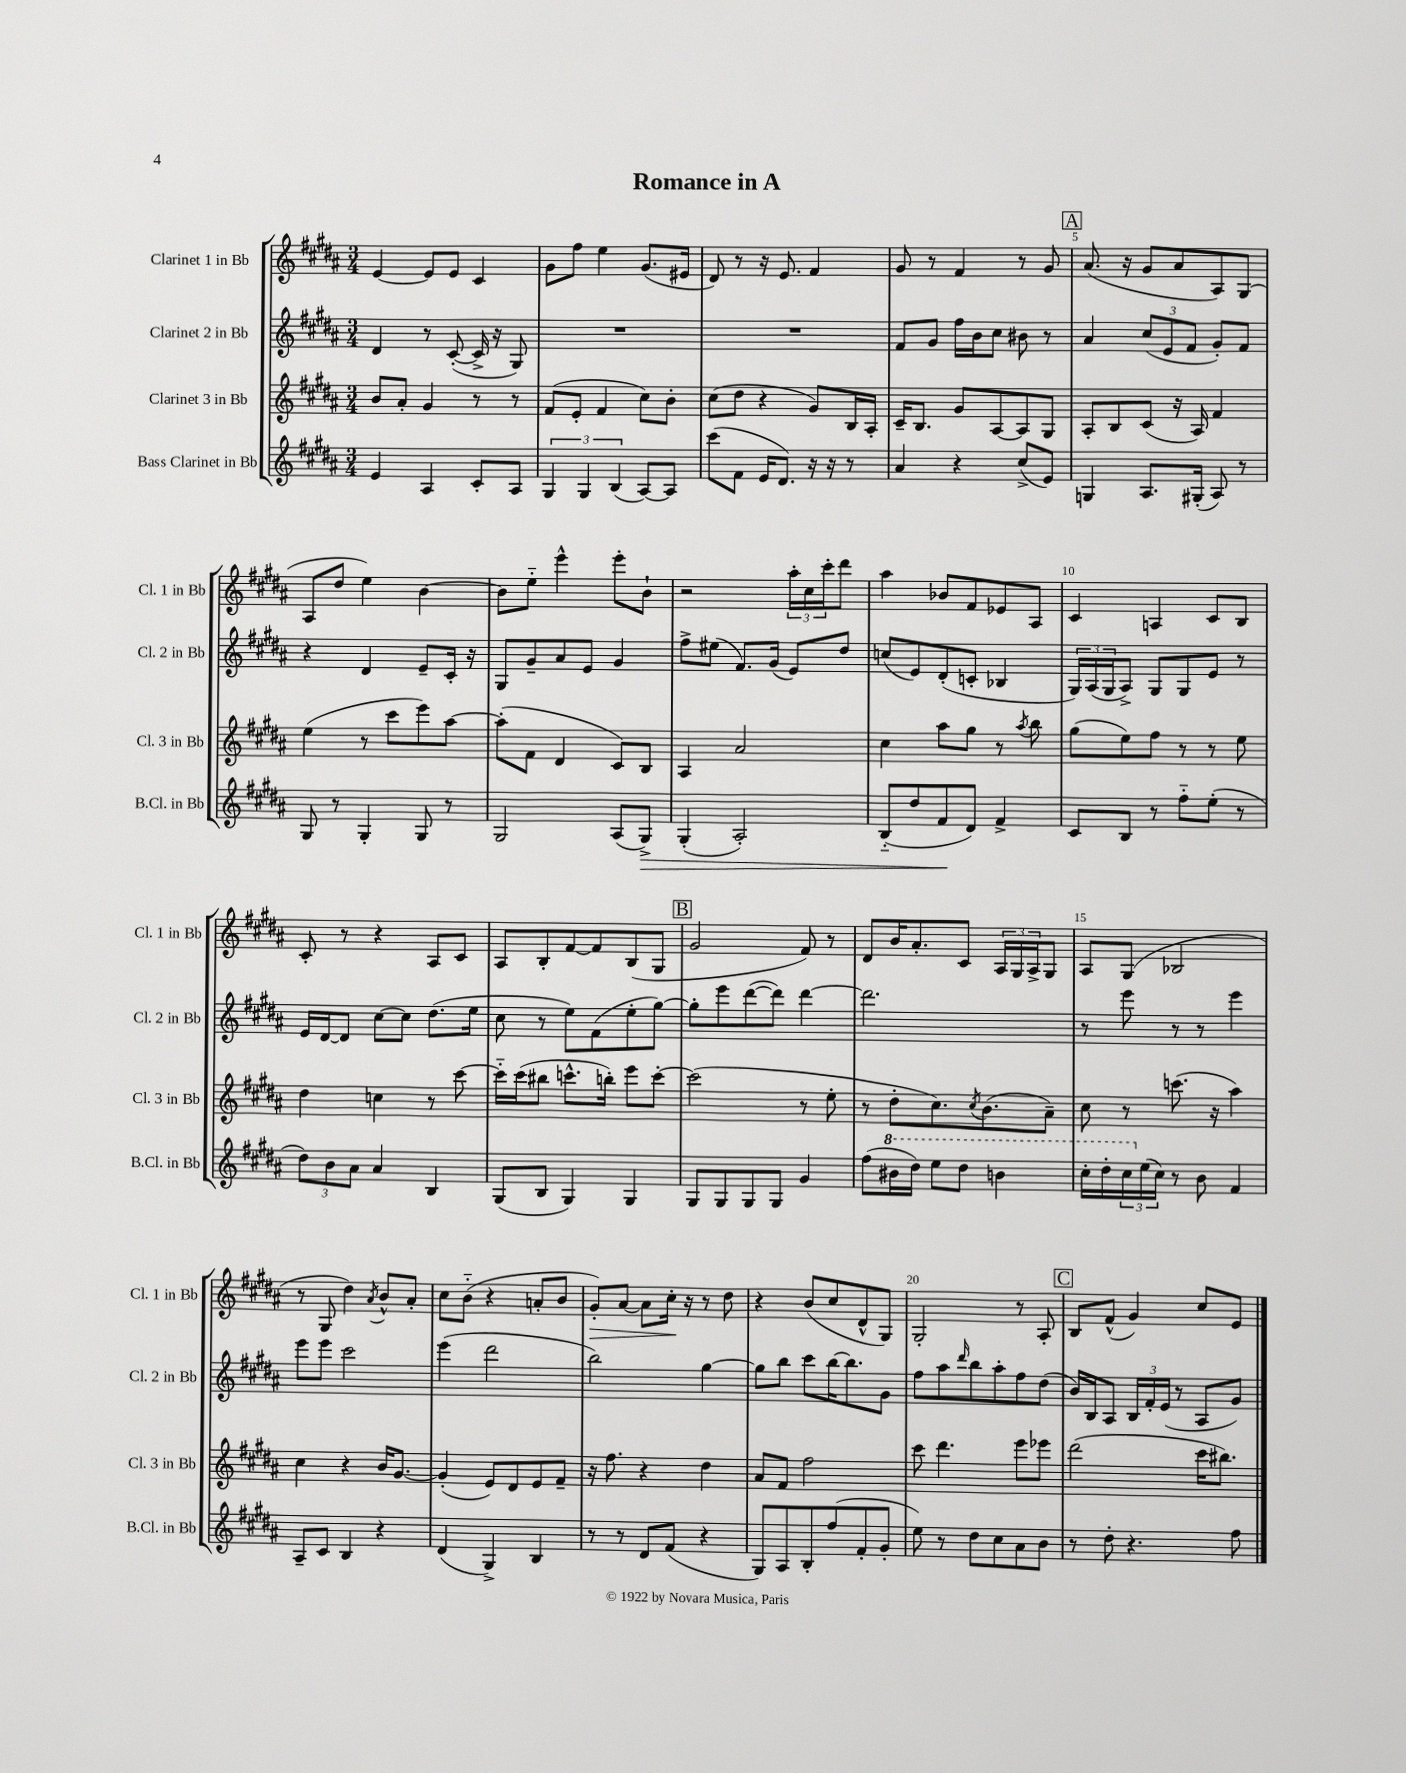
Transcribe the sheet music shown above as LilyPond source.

\header { title = "Romance in A" }
<<
\new StaffGroup <<
\new Staff = "s0" \with { instrumentName = "Clarinet 1 in Bb" shortInstrumentName = "Cl. 1 in Bb" } {
    \clef treble \key b \major \numericTimeSignature \time 3/4
    e'4~ e'8 e'8 cis'4 |
    gis'8 fis''8 e''4 gis'8.( eis'16 |
    dis'8) r8 r16 e'8. fis'4 |
    gis'8 r8 fis'4 r8 gis'8 |
    \mark \markup { \box "A" } ais'8.( r16 gis'8 ais'8 ais8) gis8( |
    ais8 dis''8 e''4) b'4~ |
    b'8 e''8-_ e'''4-^ e'''8-. b'8-! |
    r2 \tuplet 3/2 { ais''16-. cis''16 cis'''16-. } dis'''8 |
    ais''4 bes'8 fis'8 ees'8 ais8 |
    cis'4 a4 cis'8 b8 |
    cis'8-. r8 r4 ais8 cis'8 |
    ais8 b8-. fis'8~ fis'8 b8( gis8 |
    \mark \markup { \box "B" } gis'2 fis'8) r8 |
    dis'8 b'16 ais'8.-. cis'8 \tuplet 3/2 { ais16 gis16 ais16-> } gis8 |
    ais8 gis8( bes2 |
    r8 gis8 dis''4) \acciaccatura { ais'8 } b'8-^ ais'8-. |
    cis''8 b'8-_( r4 a'8-. b'8 |
    gis'8-.\>) ais'8~ ais'8 cis''16-.\! r16 r8 dis''8 |
    r4 b'8( cis''8 dis'8-^ gis8) |
    gis2-. r8 ais8-. |
    \mark \markup { \box "C" } b8 fis'8-^( gis'4) cis''8 e'8 \bar "|." |
}
\new Staff = "s1" \with { instrumentName = "Clarinet 2 in Bb" shortInstrumentName = "Cl. 2 in Bb" } {
    \clef treble \key b \major \numericTimeSignature \time 3/4
    dis'4 r8 cis'8~-.( cis'16-> r16 gis8) |
    R2. |
    R2. |
    fis'8 gis'8 fis''16 b'16 cis''8 bis'8 r8 |
    \mark \markup { \box "A" } ais'4 \tuplet 3/2 { cis''8( e'8 fis'8 } gis'8-.) fis'8 |
    r4 dis'4 e'8-- cis'16-. r16 |
    gis8 gis'8-- ais'8 e'8 gis'4 |
    fis''8-> eis''8( fis'8.) gis'16( e'8) dis''8 |
    c''8( e'8) dis'8-.( c'8-. bes4 |
    \tuplet 3/2 { gis16) ais16( gis16 } ais8->) gis8 gis8 e'8 r8 |
    e'16 dis'16~ dis'8 cis''8~ cis''8 dis''8.( e''16 |
    cis''8 r8 e''8) fis'8( e''8-. gis''8~) |
    \mark \markup { \box "B" } gis''8-. e'''8 dis'''8~( dis'''8) dis'''4~ |
    dis'''2. |
    r8 e'''8 r8 r8 e'''4 |
    e'''8 e'''8 cis'''2 |
    e'''4( dis'''2 |
    b''2) gis''4~ |
    gis''8 b''8 cis'''8 b''16~ b''8. gis'8 |
    fis''8 ais''8 \grace { dis'''16 } b''8 ais''8-. fis''8 dis''8( |
    \mark \markup { \box "C" } b'16) b16 ais8 \tuplet 3/2 { b16 fis'16-. e'16( } r8 ais8 gis'8) \bar "|." |
}
\new Staff = "s2" \with { instrumentName = "Clarinet 3 in Bb" shortInstrumentName = "Cl. 3 in Bb" } {
    \clef treble \key b \major \numericTimeSignature \time 3/4
    b'8 ais'8-. gis'4 r8 r8 |
    fis'8( e'8-. fis'4 cis''8) b'8-. |
    cis''8( dis''8 r4 gis'8) b16 ais16-. |
    cis'16-- b8. gis'8 ais8~ ais8 gis8 |
    \mark \markup { \box "A" } ais8-. b8 cis'8( r16 ais16) fis'4 |
    e''4( r8 cis'''8 e'''8) ais''8~ |
    ais''8-.( fis'8 dis'4 cis'8) b8 |
    ais4 ais'2 |
    cis''4 ais''8 gis''8 r8 \acciaccatura { ais''8 } b''8 |
    gis''8( e''8) fis''8 r8 r8 e''8 |
    dis''4 c''4 r8 cis'''8~ |
    cis'''16-_ cis'''16( bis''8 c'''8.-^ b''16-.) e'''8 c'''8~-. |
    \mark \markup { \box "B" } c'''2( r8 e''8-. |
    r8 dis''8-. cis''8.) \acciaccatura { cis''8 } b'8.( ais'8--) |
    cis''8 r8 c'''8.( r16 ais''4) |
    cis''4 r4 b'16 gis'8.~ |
    gis'4-.( e'8) dis'8 e'8 fis'8-- |
    r16 fis''8. r4 dis''4 |
    ais'8 fis'8 fis''2 |
    cis'''8 dis'''4. e'''8 ees'''8 |
    \mark \markup { \box "C" } dis'''2( cis'''16 bis''8.) \bar "|." |
}
\new Staff = "s3" \with { instrumentName = "Bass Clarinet in Bb" shortInstrumentName = "B.Cl. in Bb" } {
    \clef treble \key b \major \numericTimeSignature \time 3/4
    e'4 ais4 cis'8-. ais8 |
    \tuplet 3/2 { gis4 gis4 b4( } ais8~) ais8 |
    cis'''8( fis'8 e'16 dis'8.) r16 r16 r8 |
    ais'4 r4 cis''8->( e'8) |
    \mark \markup { \box "A" } g4 ais8. gis16-.( ais8) r8 |
    gis8 r8 gis4-. gis8 r8 |
    gis2 ais8( gis8->\>) |
    gis4-.( ais2-.) |
    b8-_( dis''8 fis'8\! dis'8) fis'4-> |
    cis'8 b8 r8 fis''8-_ e''8-.( r8 |
    \tuplet 3/2 { dis''8) b'8 ais'8 } ais'4 b4 |
    gis8( b8 gis4) gis4 |
    \mark \markup { \box "B" } gis8 gis8 gis8 gis8 gis'4 |
    fis''8( \ottava #1 bis''16 dis'''16) e'''8 dis'''8 b''4 |
    cis'''16-. dis'''16-. \tuplet 3/2 { cis'''16 \ottava #0 e''16( cis''16) } r8 b'8 fis'4 |
    ais8-- cis'8 b4 r4 |
    dis'4( gis4->) b4 |
    r8 r8 dis'8 fis'8( r4 |
    gis8) ais8 b8-. fis''8( fis'8-. gis'8-. |
    e''8) r8 dis''8 cis''8 ais'8 b'8 |
    \mark \markup { \box "C" } r8 dis''8-. r4. fis''8 \bar "|." |
}
>>
>>
\layout { \context { \Score \override BarNumber.break-visibility = ##(#f #t #t) barNumberVisibility = #(every-nth-bar-number-visible 5) } }
